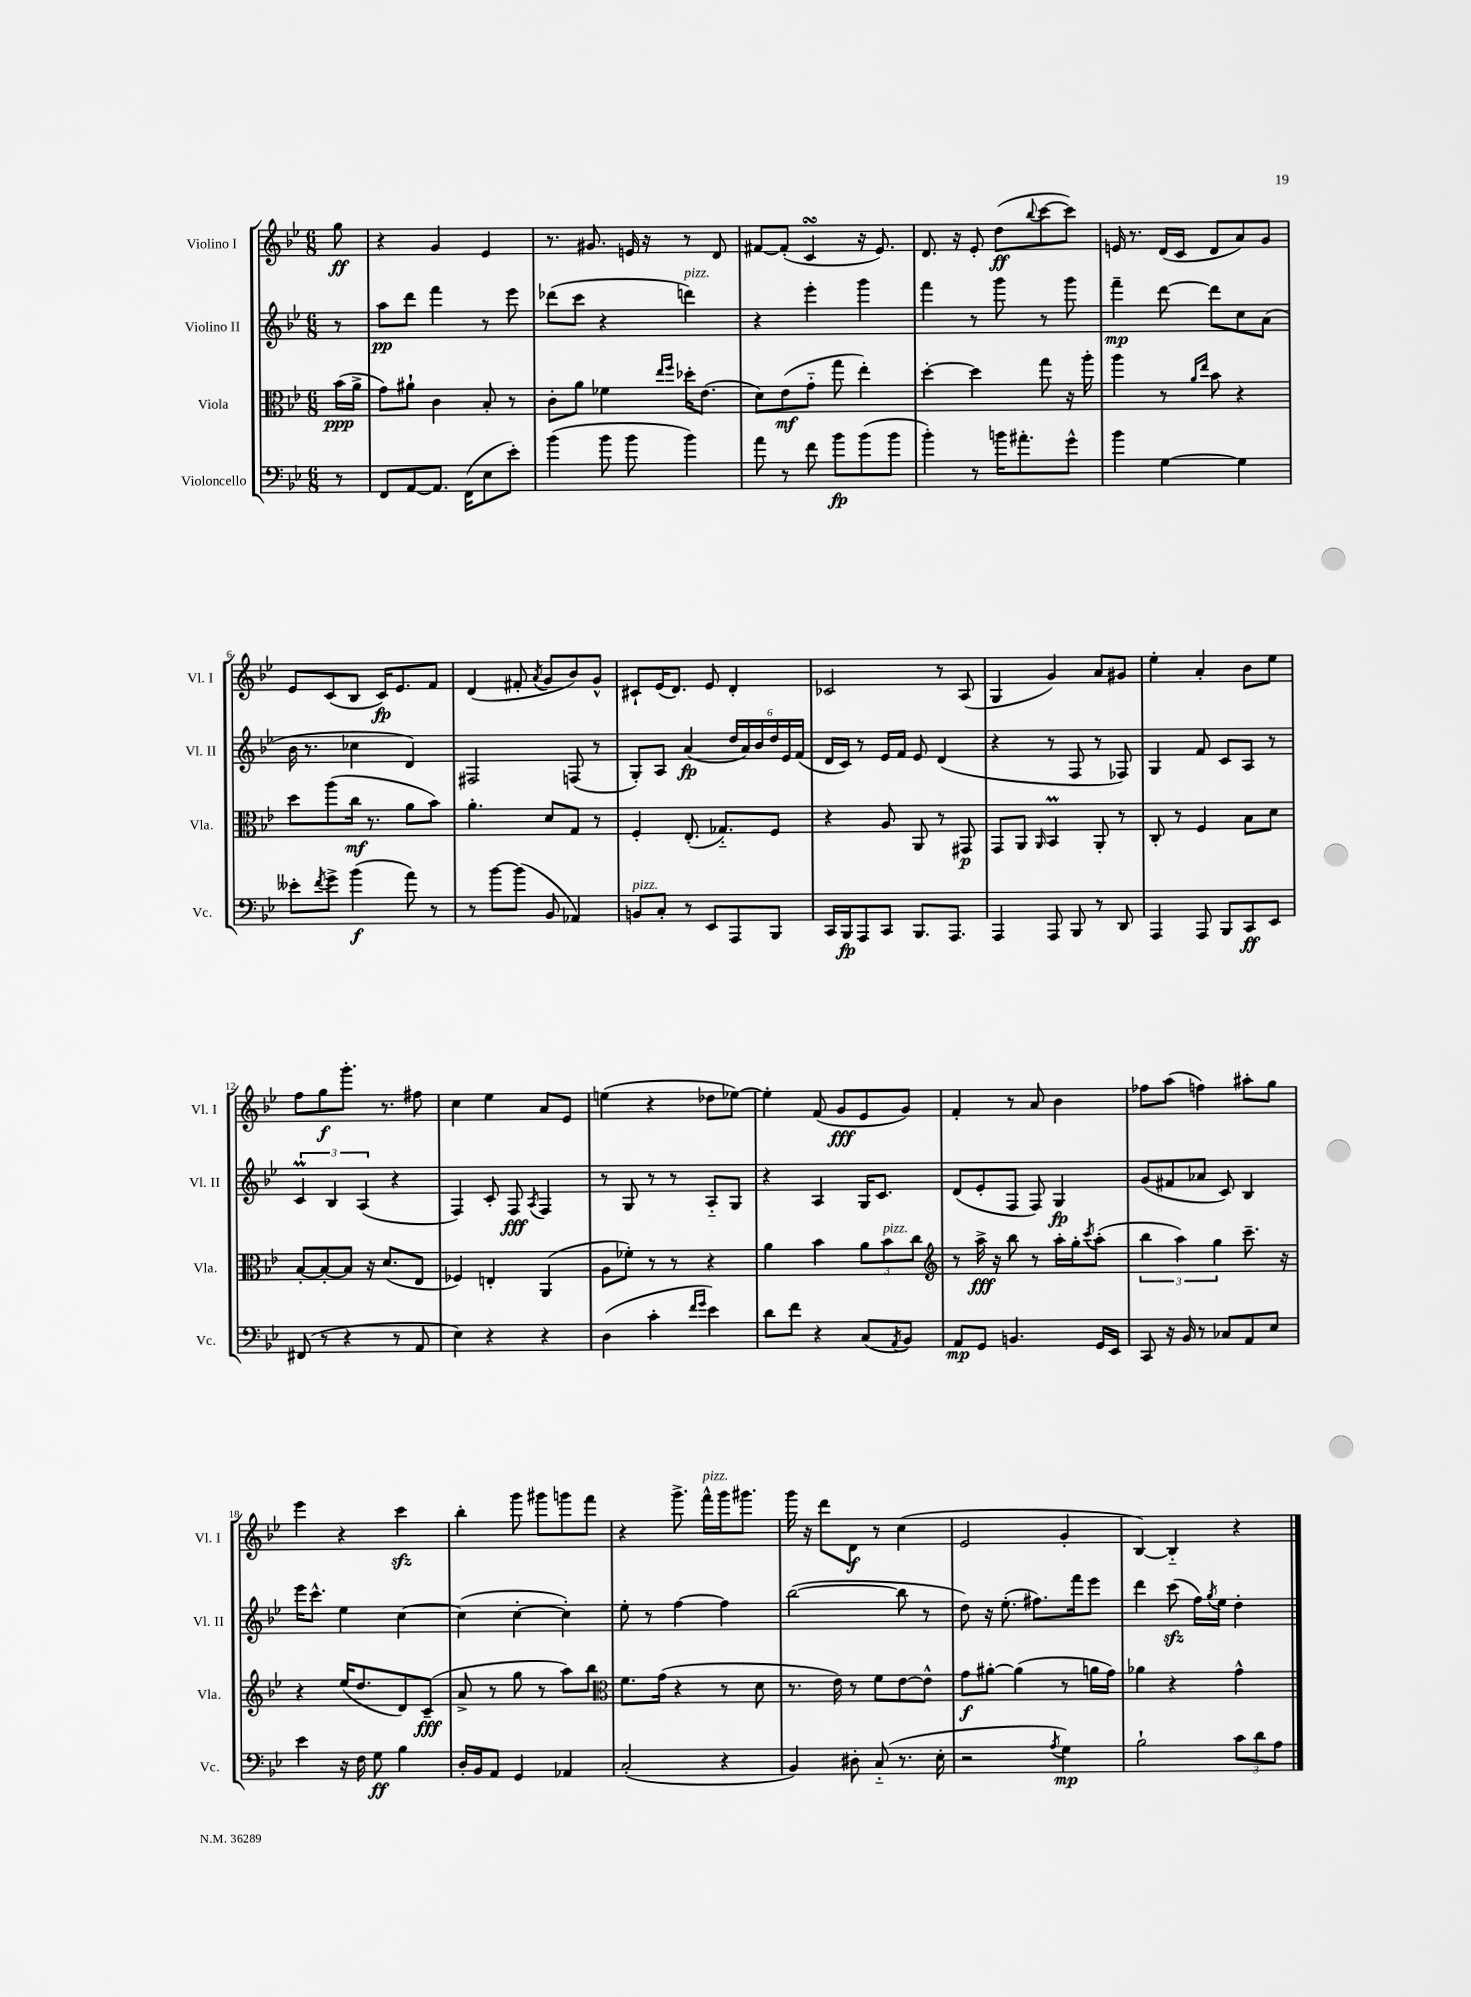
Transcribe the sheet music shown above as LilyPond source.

<<
\new StaffGroup <<
\new Staff = "s0" \with { instrumentName = "Violino I" shortInstrumentName = "Vl. I" } {
    \clef treble \key bes \major \numericTimeSignature \time 6/8 \partial 8
    g''8\ff |
    r4 g'4 ees'4 |
    r8. gis'8. e'16 r16 r8 d'8 |
    fis'8~ fis'8-.( c'4\turn r16 ees'8.) |
    d'8. r16 ees'8-. d''8\ff( \appoggiatura { bes''8 } c'''8~ c'''8) |
    e'16 r8. d'16( c'16 d'8 a'8) g'8 |
    ees'8 c'8( bes8 c'16\fp) ees'8. f'8 |
    d'4( fis'8-. \acciaccatura { a'8 } g'8 bes'8) g'8-^ |
    cis'8-! ees'16( d'8.) ees'8 d'4-. |
    ces'2 r8 a8( |
    g4 g'4) a'8 gis'8 |
    ees''4-. a'4-. bes'8 ees''8 |
    f''8 g''8\f g'''8.-. r8. fis''8 |
    c''4 ees''4 a'8 ees'8 |
    e''4( r4 des''8 ees''8~) |
    ees''4-. f'8( g'8\fff ees'8 g'8) |
    f'4-. r8 a'8 bes'4 |
    fes''8 a''8( f''4) ais''8-. g''8 |
    ees'''4 r4 c'''4\sfz |
    bes''4-. g'''8 gis'''8 g'''8 f'''8 |
    r4 g'''8.-> f'''16-^^\markup { \italic "pizz." } g'''16 gis'''8. |
    g'''16 r16 d'''8 d'8\f r8 c''4( |
    ees'2 g'4-. |
    bes4~) bes4-_ r4 \bar "|." |
}
\new Staff = "s1" \with { instrumentName = "Violino II" shortInstrumentName = "Vl. II" } {
    \clef treble \key bes \major \numericTimeSignature \time 6/8 \partial 8
    r8 |
    a''8\pp d'''8 f'''4 r8 ees'''8 |
    des'''8( c'''8 r4 d'''4^\markup { \italic "pizz." }) |
    r4 ees'''4-. g'''4 |
    f'''4 r8 g'''8 r8 g'''8 |
    f'''4--\mp d'''8~ d'''8 c''8 a'8( |
    bes'16 r8. ces''4 d'4) |
    fis2 f8( r8 |
    g8-.) a8 a'4\fp( \tuplet 6/4 { d''16 a'16) bes'16 d''16 ees'16 f'16( } |
    d'16 c'16) r8 ees'16 f'16 ees'8 d'4( |
    r4 r8 f8 r8 fes8) |
    g4 f'8 c'8 a8 r8 |
    \tuplet 3/2 { c'4\prall bes4 a4( } r4 |
    f4) c'8-. f8\fff \acciaccatura { a8 } f4 |
    r8 g8 r8 r8 a8-_ g8 |
    r4 a4 g16 c'8. |
    d'8( ees'8-. f8 f8) g4\fp |
    g'8( fis'8 aes'8 c'8) bes4 |
    ees'''16 c'''8.-^ ees''4 c''4~ |
    c''4( c''4~-. c''4-.) |
    ees''8-. r8 f''4~ f''4 |
    bes''2~( bes''8 r8 |
    d''8) r16 ees''8.-.( fis''8.) f'''16 ees'''8 |
    d'''4 c'''8\sfz( f''16) \acciaccatura { g''8 } ees''16 d''4-. \bar "|." |
}
\new Staff = "s2" \with { instrumentName = "Viola" shortInstrumentName = "Vla." } {
    \clef alto \key bes \major \numericTimeSignature \time 6/8 \partial 8
    bes'16\ppp( a'16-> |
    g'8) ais'8-! c'4 bes8-. r8 |
    c'8-. a'8 fes'4 \grace { ees''16 f''16 } des''16-. ees'8.( |
    d'8) ees'8\mf( g'8-_ g''8 ees''4-.) |
    d''4~-. d''4 g''8 r16 a''16-. |
    a''4 r8 \grace { a'16 ees''16 } bes'8 r4 |
    d''8 a''8( c''16\mf r8. a'8 bes'8) |
    a'4.-. d'8 g8 r8 |
    f4-. ees8.-.( ges8.-_) f8 |
    r4 a8 a,8 r8 gis,8\p |
    g,8 a,8 \grace { a,16 } bes,4\prall a,8-. r8 |
    c8-. r8 f4 bes8 d'8 |
    bes8~-. bes8~-. bes8 r16 d'8.( ees8 |
    fes4) e4-. a,4( |
    a8 fes'8-.) r8 r8 r4 |
    a'4 bes'4 \tuplet 3/2 { a'8 bes'8^\markup { \italic "pizz." } c''8 } |
    \clef treble r8 a''16->\fff r16 bes''8 r8 a''16-. g''16-. \acciaccatura { c'''8 } a''8-.( |
    \tuplet 3/2 { bes''4 a''4) g''4 } c'''8.-- r16 |
    r4 ees''16( d''8. d'8) c'8--\fff( |
    a'8-> r8 g''8 r8 a''8) bes''8 |
    \clef alto f'8. g'16( r4 r8 d'8 |
    r8. ees'16) r8 f'8 ees'8~ ees'8-^ |
    g'8\f ais'8~-. ais'4( r8 a'16 g'16) |
    aes'4 r4 g'4-^ \bar "|." |
}
\new Staff = "s3" \with { instrumentName = "Violoncello" shortInstrumentName = "Vc." } {
    \clef bass \key bes \major \numericTimeSignature \time 6/8 \partial 8
    r8 |
    f,8 a,8~ a,8. f,16( ees8 ees'8-.) |
    bes'4( bes'8 bes'8 bes'4) |
    a'8 r8 f'8 bes'8\fp bes'8( bes'8 |
    bes'4-.) r8 b'16 ais'8.-. g'8-^ |
    bes'4 g4~ g4 |
    eeses'8-. \acciaccatura { f'8 } g'8-> bes'4\f( a'8) r8 |
    r8 bes'8~ bes'8( bes,8 aes,4) |
    b,8^\markup { \italic "pizz." } c8-. r8 ees,8 a,,8 bes,,8 |
    c,16 bes,,16\fp a,,8 c,8 bes,,8. a,,8. |
    a,,4 a,,8 bes,,8 r8 d,8 |
    a,,4 a,,8 bes,,8 c,8\ff ees,8 |
    fis,8( r8 r4 r8 a,8 |
    ees4) r4 r4 |
    d4( c'4-. \grace { f'16 g'16 } ees'4) |
    d'8 f'8 r4 c8( \acciaccatura { a,8 } bes,8) |
    a,8\mp g,8 b,4. g,16 ees,16 |
    c,8 r16 bes,16 r8 ces8 a,8 ees8 |
    ees'4 r16 f16 g8\ff bes4 |
    d16-. bes,16 a,8 g,4 aes,4 |
    c2-.( r4 |
    bes,4) dis8-. c8-_( r8. ees16-. |
    r2 \acciaccatura { a8 } g4\mp) |
    bes2-! \tuplet 3/2 { c'8 d'8 a8 } \bar "|." |
}
>>
>>
